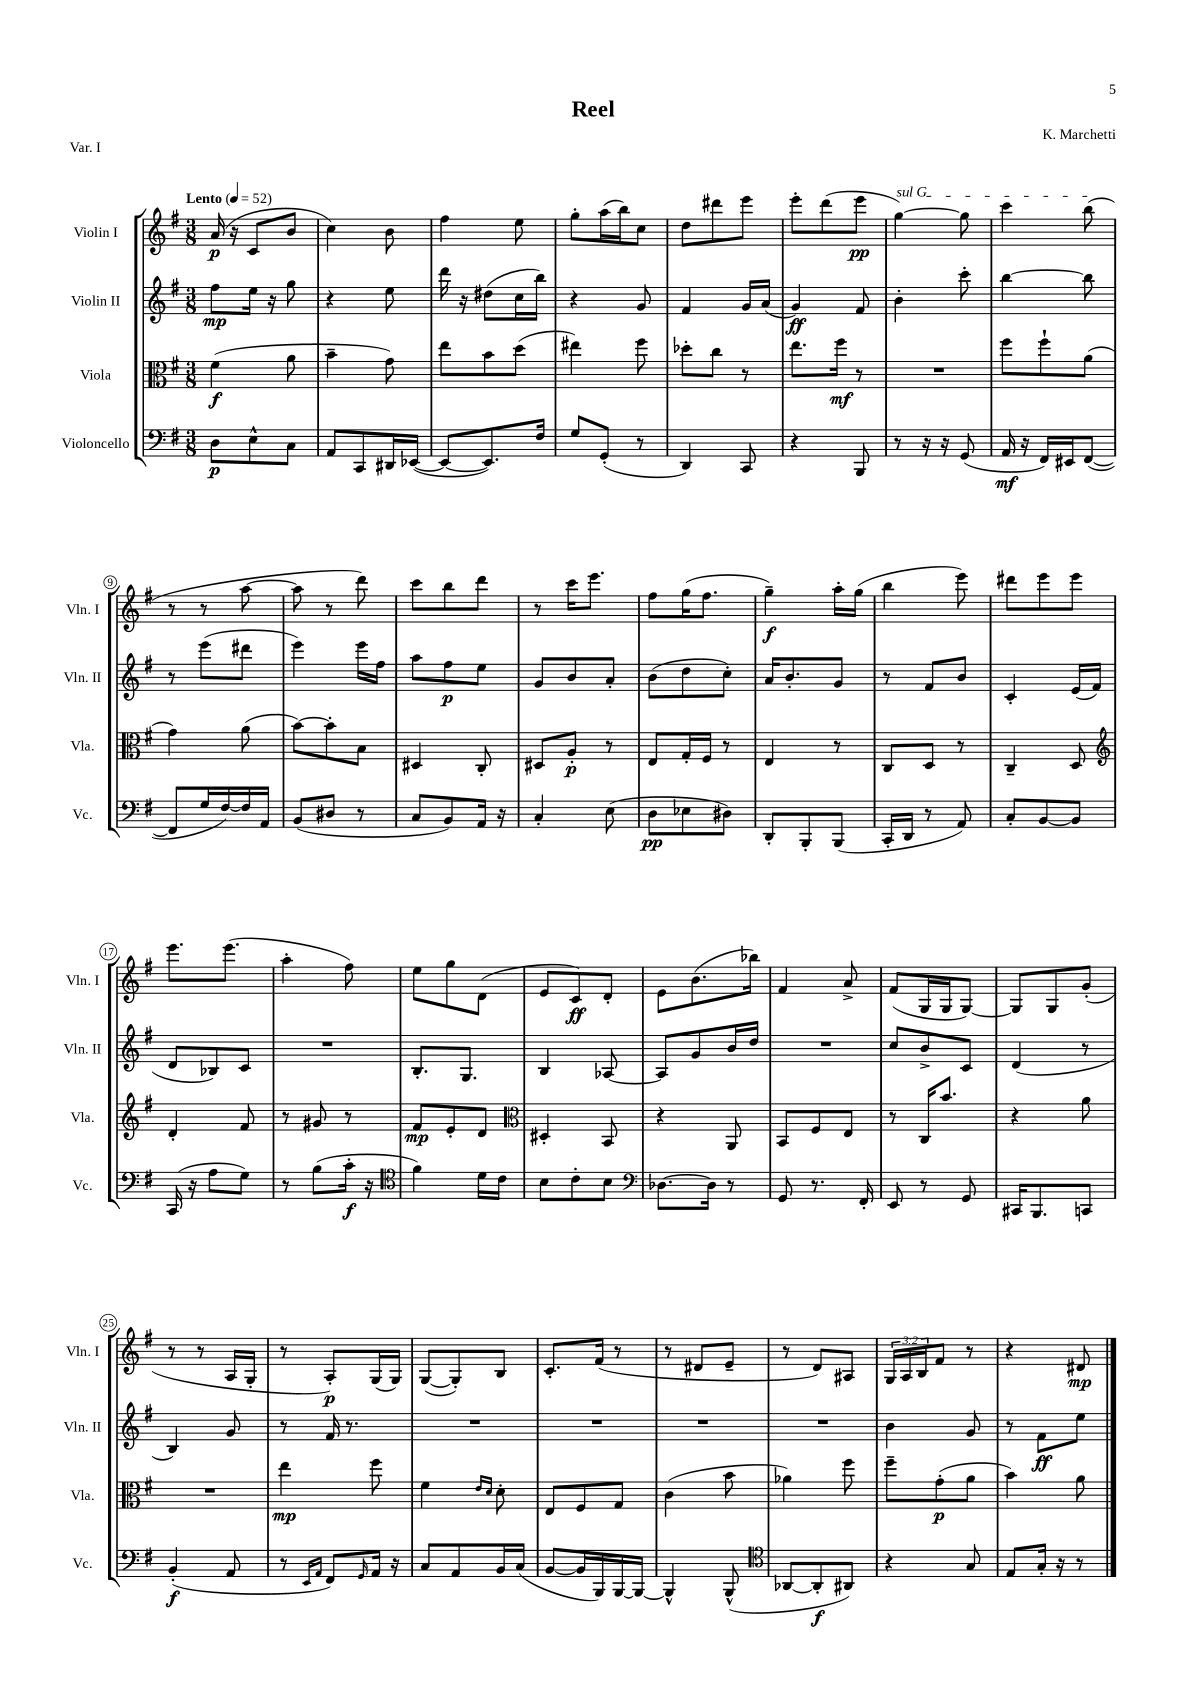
\header { title = "Reel" composer = "K. Marchetti" piece = "Var. I" }
<<
\new StaffGroup <<
\new Staff = "s0" \with { instrumentName = "Violin I" shortInstrumentName = "Vln. I" } {
    \clef treble \key g \major \numericTimeSignature \time 3/8 \override Staff.TupletNumber.text = #tuplet-number::calc-fraction-text \tempo "Lento" 4 = 52
    a'16\p( r16 c'8 b'8 |
    c''4) b'8 |
    fis''4 e''8 |
    g''8-. a''16( b''16) c''8 |
    d''8 dis'''8 e'''8 |
    e'''8-. d'''8( e'''8\pp |
    \once \override TextSpanner.bound-details.left.text = \markup { \italic "sul G" } g''4~\startTextSpan) g''8 |
    c'''4 b''8\stopTextSpan( |
    r8 r8 a''8~ |
    a''8 r8 d'''8) |
    c'''8 b''8 d'''8 |
    r8 c'''16 e'''8. |
    fis''8 g''16( fis''8. |
    g''4--\f) a''16-. g''16( |
    b''4 e'''8) |
    dis'''8 e'''8 e'''8 |
    e'''8. e'''8.( |
    a''4-. fis''8) |
    e''8 g''8 d'8( |
    e'8 c'8\ff) d'8-. |
    e'8 b'8.( bes''16) |
    fis'4 a'8-> |
    fis'8( g16 g16 g8~) |
    g8 g8 g'8-.( |
    r8 r8 a16 g16-. |
    r8 a8-.\p) g16( g16) |
    g8~( g8-.) b8 |
    c'8.-. fis'16( r8 |
    r8 dis'8 e'8-- |
    r8 d'8) ais8 |
    \tuplet 3/2 { g16 a16 b16 } fis'8 r8 |
    r4 dis'8\mp \bar "|." |
}
\new Staff = "s1" \with { instrumentName = "Violin II" shortInstrumentName = "Vln. II" } {
    \clef treble \key g \major \numericTimeSignature \time 3/8
    fis''8\mp e''16 r16 g''8 |
    r4 e''8 |
    d'''16 r16 dis''8( c''16 b''16) |
    r4 g'8 |
    fis'4 g'16 a'16( |
    g'4\ff) fis'8 |
    b'4-. c'''8-. |
    b''4~ b''8 |
    r8 e'''8( dis'''8 |
    e'''4) e'''16 fis''16 |
    a''8 fis''8\p e''8 |
    g'8 b'8 a'8-. |
    b'8( d''8 c''8-.) |
    a'16 b'8.-. g'8 |
    r8 fis'8 b'8 |
    c'4-. e'16( fis'16 |
    d'8 bes8) c'8 |
    R4. |
    b8.-. g8. |
    b4 aes8~ |
    aes8 g'8 b'16 d''16 |
    R4. |
    c''8 b'8-> c'8 |
    d'4( r8 |
    b4) g'8 |
    r8 fis'16 r8. |
    R4. |
    R4. |
    R4. |
    R4. |
    b'4 g'8 |
    r8 fis'8\ff e''8 \bar "|." |
}
\new Staff = "s2" \with { instrumentName = "Viola" shortInstrumentName = "Vla." } {
    \clef alto \key g \major \numericTimeSignature \time 3/8
    fis'4\f( a'8 |
    b'4-- g'8) |
    e''8 b'8 d''8( |
    eis''4) fis''8 |
    des''8-. c''8 r8 |
    e''8. fis''16\mf r8 |
    R4. |
    fis''8 fis''8-! a'8( |
    g'4) a'8( |
    b'8~) b'8-. b8 |
    dis4 c8-. |
    dis8 a8-.\p r8 |
    e8 g16-. fis16 r8 |
    e4 r8 |
    c8 d8 r8 |
    c4-- d8 |
    \clef treble d'4-. fis'8 |
    r8 gis'8 r8 |
    fis'8\mp e'8-. d'8 |
    \clef alto dis4-. b,8 |
    r4 a,8 |
    b,8 fis8 e8 |
    r8 c16 b'8. |
    r4 a'8 |
    R4. |
    e''4\mp fis''8 |
    fis'4 \grace { e'16 d'16 } d'8-. |
    e8 fis8 g8 |
    c'4( b'8 |
    aes'4) fis''8 |
    fis''8-- g'8-.\p( a'8 |
    b'4) a'8 \bar "|." |
}
\new Staff = "s3" \with { instrumentName = "Violoncello" shortInstrumentName = "Vc." } {
    \clef bass \key g \major \numericTimeSignature \time 3/8
    d8\p e8-^ c8 |
    a,8 c,8 dis,16 ees,16~( |
    ees,8~ ees,8.) fis16 |
    g8 g,8-.( r8 |
    d,4) c,8 |
    r4 b,,8 |
    r8 r16 r16 g,8( |
    a,16\mf r16 fis,16) eis,16 fis,8~( |
    fis,8 g16 fis16~) fis16 a,16 |
    b,8( dis8 r8 |
    c8 b,8) a,16 r16 |
    c4-. e8( |
    d8\pp ees8 dis8) |
    d,8-. b,,8-. b,,8( |
    c,16-. d,16 r8 a,8) |
    c8-. b,8~ b,8 |
    c,16( r16 a8 g8) |
    r8 b8( c'16-.\f r16 |
    \clef tenor fis'4) d'16 c'16 |
    b8 c'8-. b8 |
    \clef bass des8.~ des16 r8 |
    g,8 r8. fis,16-. |
    e,8 r8 g,8 |
    cis,16 b,,8. c,8 |
    b,4-.\f( a,8 |
    r8 \grace { e,16 a,16 } fis,8) \grace { g,16 } a,16 r16 |
    c8 a,8 b,16 c16( |
    b,8~ b,16 b,,16) b,,16~ b,,16~ |
    b,,4-^ b,,8-^( |
    \clef tenor aes,8~ aes,8-.\f ais,8) |
    r4 g8 |
    e8 g16-. r16 r8 \bar "|." |
}
>>
>>
\layout { \context { \Score \override BarNumber.stencil = #(make-stencil-circler 0.1 0.3 ly:text-interface::print) } }
